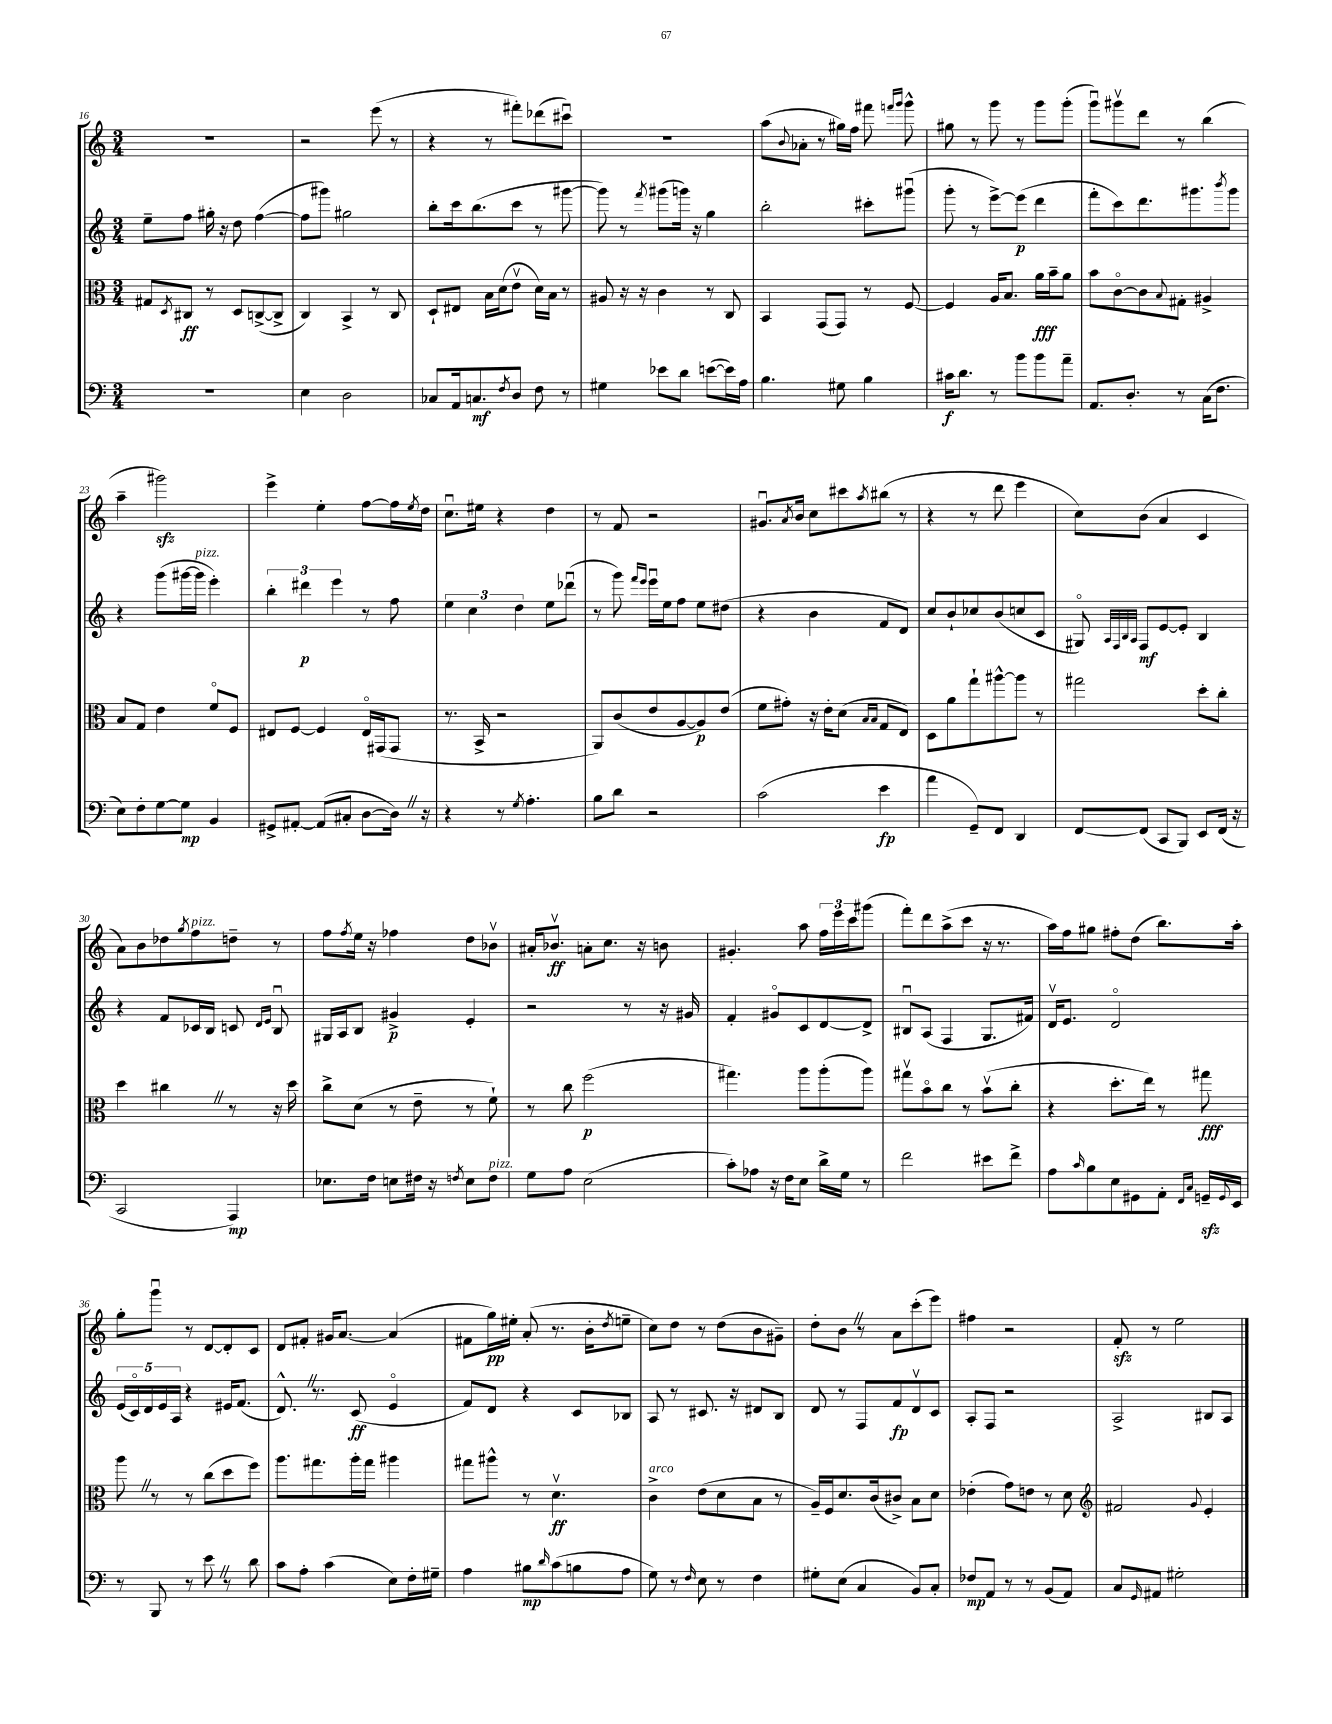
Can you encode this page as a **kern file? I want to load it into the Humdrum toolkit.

**kern	**dynam	**kern	**dynam	**kern	**dynam	**kern	**dynam
*part4	*part4	*part3	*part3	*part2	*part2	*part1	*part1
*staff4	*staff4	*staff3	*staff3	*staff2	*staff2	*staff1	*staff1
*clefF4	*	*clefC3	*	*clefG2	*	*clefG2	*
*k[]	*	*k[]	*	*k[]	*	*k[]	*
*M3/4	*	*M3/4	*	*M3/4	*	*M3/4	*
=16	=16	=16	=16	=16	=16	=16	=16
2.r	.	8G#X/L	.	8ee~\L	.	2.r	.
.	.	8qD/	.	.	.	.	.
.	.	8C#X/J	ff	8ff\J	.	.	.
.	.	8r	.	16gg#X'\	.	.	.
.	.	.	.	16r	.	.	.
.	.	8D/L	.	8dd\	.	.	.
.	.	([8Cn^/	.	([4ff\	.	.	.
.	.	8C^/J]	.	.	.	.	.
=17	=17	=17	=17	=17	=17	=17	=17
4E\	.	4C/)	.	8ff\L]	.	2r	.
.	.	.	.	8ggg#X\J)	.	.	.
2D\	.	4BB^/	.	2gg#X\	.	.	.
.	.	8r	.	.	.	(8eee\	.
.	.	8C/	.	.	.	8r	.
=18	=18	=18	=18	=18	=18	=18	=18
8C-X/L	.	8D`/L	.	8bb'\L	.	4r	.
16AA/k	.	8E#X/J	.	16ccc\k	.	.	.
8.Cn/	mf	.	.	(8.bb\	.	.	.
.	.	16B\LL	.	.	.	8r	.
.	.	(16d\J	.	.	.	.	.
8qF/	.	.	.	.	.	.	.
8D/J	.	8ev\J	.	8ccc\J	.	8fff#X'\L)	.
8F\	.	16d\LL)	.	8r	.	(8ddd-X\	.
.	.	16B\JJ	.	.	.	.	.
8r	.	8r	.	[8ggg#X\	.	8ccc#Xu\J)	.
=19	=19	=19	=19	=19	=19	=19	=19
4G#X\	.	8A#X/	.	8ggg#\])	.	2.r	.
.	.	16r	.	8r	.	.	.
.	.	16r	.	.	.	.	.
.	.	.	.	8qfff/	.	.	.
8e-X\L	.	4c\	.	(8ggg#X\L	.	.	.
8d\J	.	.	.	16gggn\Jk)	.	.	.
.	.	.	.	16r	.	.	.
([8en\L	.	8r	.	4gg\	.	.	.
16e\L])	.	8C/	.	.	.	.	.
16A\JJ	.	.	.	.	.	.	.
=20	=20	=20	=20	=20	=20	=20	=20
4.B\	.	4BB/	.	2bb'\	.	(8aa\L	.
.	.	.	.	.	.	8qqb/	.
.	.	.	.	.	.	8a-X'\J	.
.	.	(8GG/L	.	.	.	8r	.
8G#X\	.	8GG/J)	.	.	.	16gg#X\LL)	.
.	.	.	.	.	.	16ff\JJ	.
4B\	.	8r	.	8ccc#X'\L	.	8fff#X\	.
.	.	.	.	.	.	16qqfffn/LL	.
.	.	.	.	.	.	16qqggg/JJ	.
.	.	[8F/	.	(8ggg#Xu\J	.	8ggg^^\	.
=21	=21	=21	=21	=21	=21	=21	=21
16c#X\KL	f	4F/]	.	8ggg'\	.	8gg#X\	.
8.d\J	.	.	.	.	.	.	.
.	.	.	.	8r	.	8r	.
8r	.	16A/KL	.	[8eee^\L)	.	8ggg\	.
.	.	8.B/J	.	.	.	.	.
8b\L	.	.	.	(8eee\J]	p	8r	.
8b\	.	16a\LL	fff	4ddd\	.	8ggg\L	.
.	.	16b~\J	.	.	.	.	.
8a~\J	.	8a\J	.	.	.	(8ggg'\J	.
=22	=22	=22	=22	=22	=22	=22	=22
8.AA/L	.	8b\L	.	8fff'\L	.	8gggu\L)	.
.	.	[8c\	.	8ccc\)	.	8ggg#Xv\	.
8.D'/J	.	.	.	.	.	.	.
.	.	8c\]	.	8.ddd\	.	8ddd\J	.
.	.	8qqB/	.	.	.	.	.
8r	.	8G#X'\J	.	.	.	8r	.
.	.	.	.	8.ggg#X\	.	.	.
(16C\KL	.	4A#X^/	.	.	.	(4bb\	.
8.F\J	.	.	.	.	.	.	.
.	.	.	.	8qbbb/	.	.	.
.	.	.	.	8ggg#\J	.	.	.
!!LO:LB:g=z
=23	=23	=23	=23	=23	=23	=23	=23
8E\L)	.	8B/L	.	4r	.	4aa~\	.
8F'\	.	8G/J	.	.	.	.	.
[8G\	.	4e\	.	(8ggg\L	.	2ggg#Xzz\)	.
8G\J]	mp	.	.	[16ggg#X\L	.	.	.
!	!	!	!	!LO:TX:a:i:t=pizz.	!	!	!
.	.	.	.	16ggg#\JJ]	.	.	.
4BB/	.	8f/L	.	4eee'\)	.	.	.
.	.	8F/J	.	.	.	.	.
=24	=24	=24	=24	=24	=24	=24	=24
8GG#X^/L	.	8E#X/L	.	6bb'\	.	4eee^\	.
[8AA#X'/J	.	[8F/J	.	.	.	.	.
.	.	.	.	6ddd#X\	p	.	.
(8AA#/L]	.	4F/]	.	.	.	4ee'\	.
.	.	.	.	6eee\	.	.	.
8C#X'/J	.	.	.	.	.	.	.
[8D\L	.	16E#/LL	.	8r	.	[8ff\L	.
.	.	(16GG#X/J	.	.	.	.	.
16DZ\Jk])	.	8GG#/J	.	8ff\	.	16ff\L]	.
.	.	.	.	.	.	8qee/	.
16r	.	.	.	.	.	16dd\JJ	.
=25	=25	=25	=25	=25	=25	=25	=25
4r	.	8.r	.	6ee\	.	8.ccu\L	.
.	.	.	.	6cc\	.	.	.
.	.	16BB^/	.	.	.	16ee#X\Jk	.
8r	.	2r	.	.	.	4r	.
.	.	.	.	6dd\	.	.	.
8qG/	.	.	.	.	.	.	.
4.A'\	.	.	.	.	.	.	.
.	.	.	.	8ee\L	.	4dd\	.
.	.	.	.	(8ddd-Xu\J	.	.	.
=26	=26	=26	=26	=26	=26	=26	=26
8B\L	.	8AA/L)	.	8r	.	8r	.
8d\J	.	(8c/	.	8ggg\)	.	8f/	.
.	.	.	.	16qqfff/LL	.	.	.
.	.	.	.	16qqeee/JJ	.	.	.
2r	.	8e/	.	16eeeu\LL	.	2r	.
.	.	.	.	16ee\J	.	.	.
.	.	[8A/	.	8ff\J	.	.	.
.	.	8A/])	p	8ee\L	.	.	.
.	.	(8e/J	.	(8dd#X\J	.	.	.
=27	=27	=27	=27	=27	=27	=27	=27
(2c\	.	8f\L	.	4r	.	8.g#Xu/L	.
.	.	8g#X'\J)	.	.	.	.	.
.	.	.	.	.	.	8qa/	.
.	.	.	.	.	.	16b/Jk	.
.	.	16r	.	4b\	.	8cc\L	.
.	.	16e'\KL	.	.	.	.	.
.	.	(8d\J	.	.	.	8ccc#X\	.
.	.	16qqB/LL	.	.	.	.	.
.	.	16qqB/JJ	.	.	.	8qaa/	.
4e\	fp	8G/L	.	8f/L	.	(8bb#X\J	.
.	.	8E/J)	.	8d/J)	.	8r	.
=28	=28	=28	=28	=28	=28	=28	=28
4a\	.	8D\L	.	8cc/L	.	4r	.
.	.	8a\	.	8b`/	.	.	.
8GG~/L)	.	8gg`\	.	8cc-X/	.	8r	.
8FF/J	.	[8aa#X^^\	.	(8b/	.	8ddd\	.
4DD/	.	8aa#\J]	.	8ccn/	.	4eee\	.
.	.	8r	.	8c/J	.	.	.
=29	=29	=29	=29	=29	=29	=29	=29
[8FF/L	.	2gg#X\	.	8G#X/)	.	8cc\L)	.
.	.	.	.	32qqA/LLL	.	.	.
.	.	.	.	32qqF/	.	.	.
.	.	.	.	32qqB/	.	.	.
.	.	.	.	32qqA/JJJ	.	.	.
(8FF/J]	.	.	.	8F/L	mf	(8b\J	.
8CC/L	.	.	.	[8e/	.	4a/	.
8BBB/J)	.	.	.	8e'/J]	.	.	.
8EE/L	.	8dd'\L	.	4B/	.	4c/	.
(16FF/Jk	.	8cc'\J	.	.	.	.	.
16r	.	.	.	.	.	.	.
!!LO:LB:g=z
=30	=30	=30	=30	=30	=30	=30	=30
2CC/	.	4dd\	.	4r	.	8a\L)	.
.	.	.	.	.	.	8b\	.
.	.	4cc#XZ\	.	8f/L	.	8dd-X\	.
.	.	.	.	.	.	8qgg/	.
!	!	!	!	!	!	!LO:TX:a:i:t=pizz.	!
.	.	.	.	16c-X/L	.	8ff\	.
.	.	.	.	16B/JJ	.	.	.
4AAA/)	mp	8r	.	8cn/	.	8ddn~\J	.
.	.	.	.	16qqd/LL	.	.	.
.	.	.	.	16qqe/JJ	.	.	.
.	.	16r	.	8Bu/	.	8r	.
.	.	16dd\	.	.	.	.	.
=31	=31	=31	=31	=31	=31	=31	=31
8.E-X\L	.	8cc^\L	.	16G#X/LL	.	8ff\L	.
.	.	.	.	16A/J	.	.	.
.	.	.	.	.	.	8qff/	.
.	.	(8d\J	.	8B/J	.	16ee\Jk	.
16F\Jk	.	.	.	.	.	16r	.
8En\L	.	8r	.	4g#X^/	p	4ff-X\	.
16F#X\Jk	.	8e~\	.	.	.	.	.
16r	.	.	.	.	.	.	.
8qFn/	.	.	.	.	.	.	.
8E\L	.	8r	.	4e'/	.	8dd\L	.
!LO:TX:a:i:t=pizz.	!	!	!	!	!	!	!
8F\J	.	8f`\)	.	.	.	8b-Xv\J	.
=32	=32	=32	=32	=32	=32	=32	=32
8G\L	.	8r	.	2r	.	16a#X'/KL	.
.	.	.	.	.	.	8.b-Xv/J	ff
8A\J	.	8cc\	.	.	.	.	.
(2E\	.	(2ff\	p	.	.	8an'\L	.
.	.	.	.	.	.	8.cc\J	.
.	.	.	.	8r	.	.	.
.	.	.	.	.	.	16r	.
.	.	.	.	16r	.	8bn\	.
.	.	.	.	16g#X/	.	.	.
=33	=33	=33	=33	=33	=33	=33	=33
8c'\L)	.	4.gg#X\)	.	4f'/	.	4.g#X'/	.
8A-X\J	.	.	.	.	.	.	.
16r	.	.	.	8g#X/L	.	.	.
16F\KL	.	.	.	.	.	.	.
8E\J	.	8aa\L	.	8c/	.	8aa\	.
16d^\LL	.	(8aa'\	.	[8d/	.	24ff\LL	.
.	.	.	.	.	.	24eee\	.
16G\JJ	.	.	.	.	.	.	.
.	.	.	.	.	.	24ccc\J	.
8r	.	8aa\J)	.	8d^/J]	.	(8ggg#X\J	.
=34	=34	=34	=34	=34	=34	=34	=34
2f\	.	8gg#Xv\L	.	8B#Xu/L	.	8fff'\L)	.
.	.	8b\	.	(8A/J	.	8ddd\	.
.	.	8cc\J	.	4F/	.	(8aa^\	.
.	.	8r	.	.	.	8ccc\J	.
8e#X\L	.	(8bv\L	.	8.G/L	.	16r	.
.	.	.	.	.	.	8.r	.
8f^\J	.	8cc'\J	.	.	.	.	.
.	.	.	.	16f#X/Jk)	.	.	.
=35	=35	=35	=35	=35	=35	=35	=35
8A\L	.	4r	.	16dv/KL	.	16aa\LL)	.
.	.	.	.	8.e/J	.	16ff\J	.
16qqc/	.	.	.	.	.	.	.
8B\	.	.	.	.	.	8gg#X\J	.
8E\	.	8.dd'\L	.	2d/	.	8ff#X'\L	.
8GG#X\	.	.	.	.	.	(8dd\J	.
.	.	16ee\Jk)	.	.	.	.	.
8AA'\J	.	8r	.	.	.	8.bb\L)	.
16qqFF/LL	.	.	.	.	.	.	.
16qqC/JJ	.	.	.	.	.	.	.
16GGnzz~/LL	.	8gg#X\	fff	.	.	.	.
8qqGG/	.	.	.	.	.	.	.
16EE/JJ	.	.	.	.	.	16aa'\Jk	.
!!LO:LB:g=z
=36	=36	=36	=36	=36	=36	=36	=36
8r	.	8aaZ\	.	(20e/LL	.	8gg'\L	.
.	.	.	.	20c/)	.	.	.
.	.	.	.	20d/	.	.	.
8BBB/	.	8r	.	.	.	8gggu\J	.
.	.	.	.	20e/	.	.	.
.	.	.	.	20A/JJ	.	.	.
8r	.	8r	.	4r	.	8r	.
8eZ\	.	(8cc\L	.	.	.	[8d/L	.
8r	.	8dd\	.	16e#X/KL	.	8d'/]	.
.	.	.	.	(8.f/J	.	.	.
8d\	.	8ff\J)	.	.	.	8c/J	.
=37	=37	=37	=37	=37	=37	=37	=37
8c\L	.	8.aa\L	.	8.d^^Z/)	.	8d/L	.
8A'\J	.	.	.	.	.	8f#X'/J	.
.	.	8.gg#X\	.	8.r	.	.	.
(4c\	.	.	.	.	.	16g#X/KL	.
.	.	.	.	.	.	[8.a/J	.
.	.	16aa'\L	.	(8c/	ff	.	.
.	.	16gg#\JJ	.	.	.	.	.
8E\L)	.	4aa#X\	.	4e/	.	(4a/]	.
16F'\L	.	.	.	.	.	.	.
16G#X~\JJ	.	.	.	.	.	.	.
=38	=38	=38	=38	=38	=38	=38	=38
4A\	.	8gg#X\L	.	8f/L)	.	8f#X\L	.
.	.	8aa#X^^\J	.	8d/J	.	16gg\L)	pp
.	.	.	.	.	.	16ee#X'\JJ	.
8B#X\L	mp	8r	.	4r	.	(8a'/	.
16qqd/	.	.	.	.	.	.	.
(8c\	.	4.dv\	ff	.	.	8.r	.
8Bn\	.	.	.	8c/L	.	.	.
.	.	.	.	.	.	16b'\KL	.
.	.	.	.	.	.	8qdd/	.
8A\J	.	.	.	8B-X/J	.	8een~\J	.
=39	=39	=39	=39	=39	=39	=39	=39
!	!	!LO:TX:a:i:t=arco	!	!	!	!	!
8G\)	.	4c^\	.	8A/	.	8cc\L)	.
8r	.	.	.	8r	.	8dd\J	.
16qqF/	.	.	.	.	.	.	.
8E\	.	(8e\L	.	8.c#X/	.	8r	.
8r	.	8d\	.	.	.	(8dd\L	.
.	.	.	.	16r	.	.	.
4F\	.	8B\J	.	8d#X/L	.	8b\	.
.	.	8r	.	8B/J	.	8g#X~\J)	.
=40	=40	=40	=40	=40	=40	=40	=40
8G#X'\L	.	16A~/LL)	.	8d/	.	8dd'\L	.
.	.	16F/J	.	.	.	.	.
(8E\J	.	8.d/	.	8r	.	8bZ\J	.
4C/	.	.	.	8F/L	.	8r	.
.	.	(16c/k	.	.	.	.	.
.	.	8c#X^/J)	.	8f/	fp	8a\L	.
8BB/L)	.	8B\L	.	8dv/	.	(8ccc'\	.
8C'/J	.	8d\J	.	8c/J	.	8eee\J)	.
=41	=41	=41	=41	=41	=41	=41	=41
8F-X/L	mp	(4e-X'\	.	8A'/L	.	4ff#X\	.
8AA/J	.	.	.	8F/J	.	.	.
8r	.	8g\L)	.	2r	.	2r	.
8r	.	8en\J	.	.	.	.	.
(8BB/L	.	8r	.	.	.	.	.
8AA/J)	.	8d\	.	.	.	.	.
=42	=42	=42	=42	=42	=42	=42	=42
*	*	*clefG2	*	*	*	*	*
8C/L	.	2f#X/	.	2A^/	.	8fzz'/	.
16qqGG/	.	.	.	.	.	.	.
8AA#X/J	.	.	.	.	.	8r	.
2G#X'\	.	.	.	.	.	2ee\	.
.	.	8qqg/	.	.	.	.	.
.	.	4e'/	.	8B#X/L	.	.	.
.	.	.	.	8A/J	.	.	.
==	==	==	==	==	==	==	==
*-	*-	*-	*-	*-	*-	*-	*-
